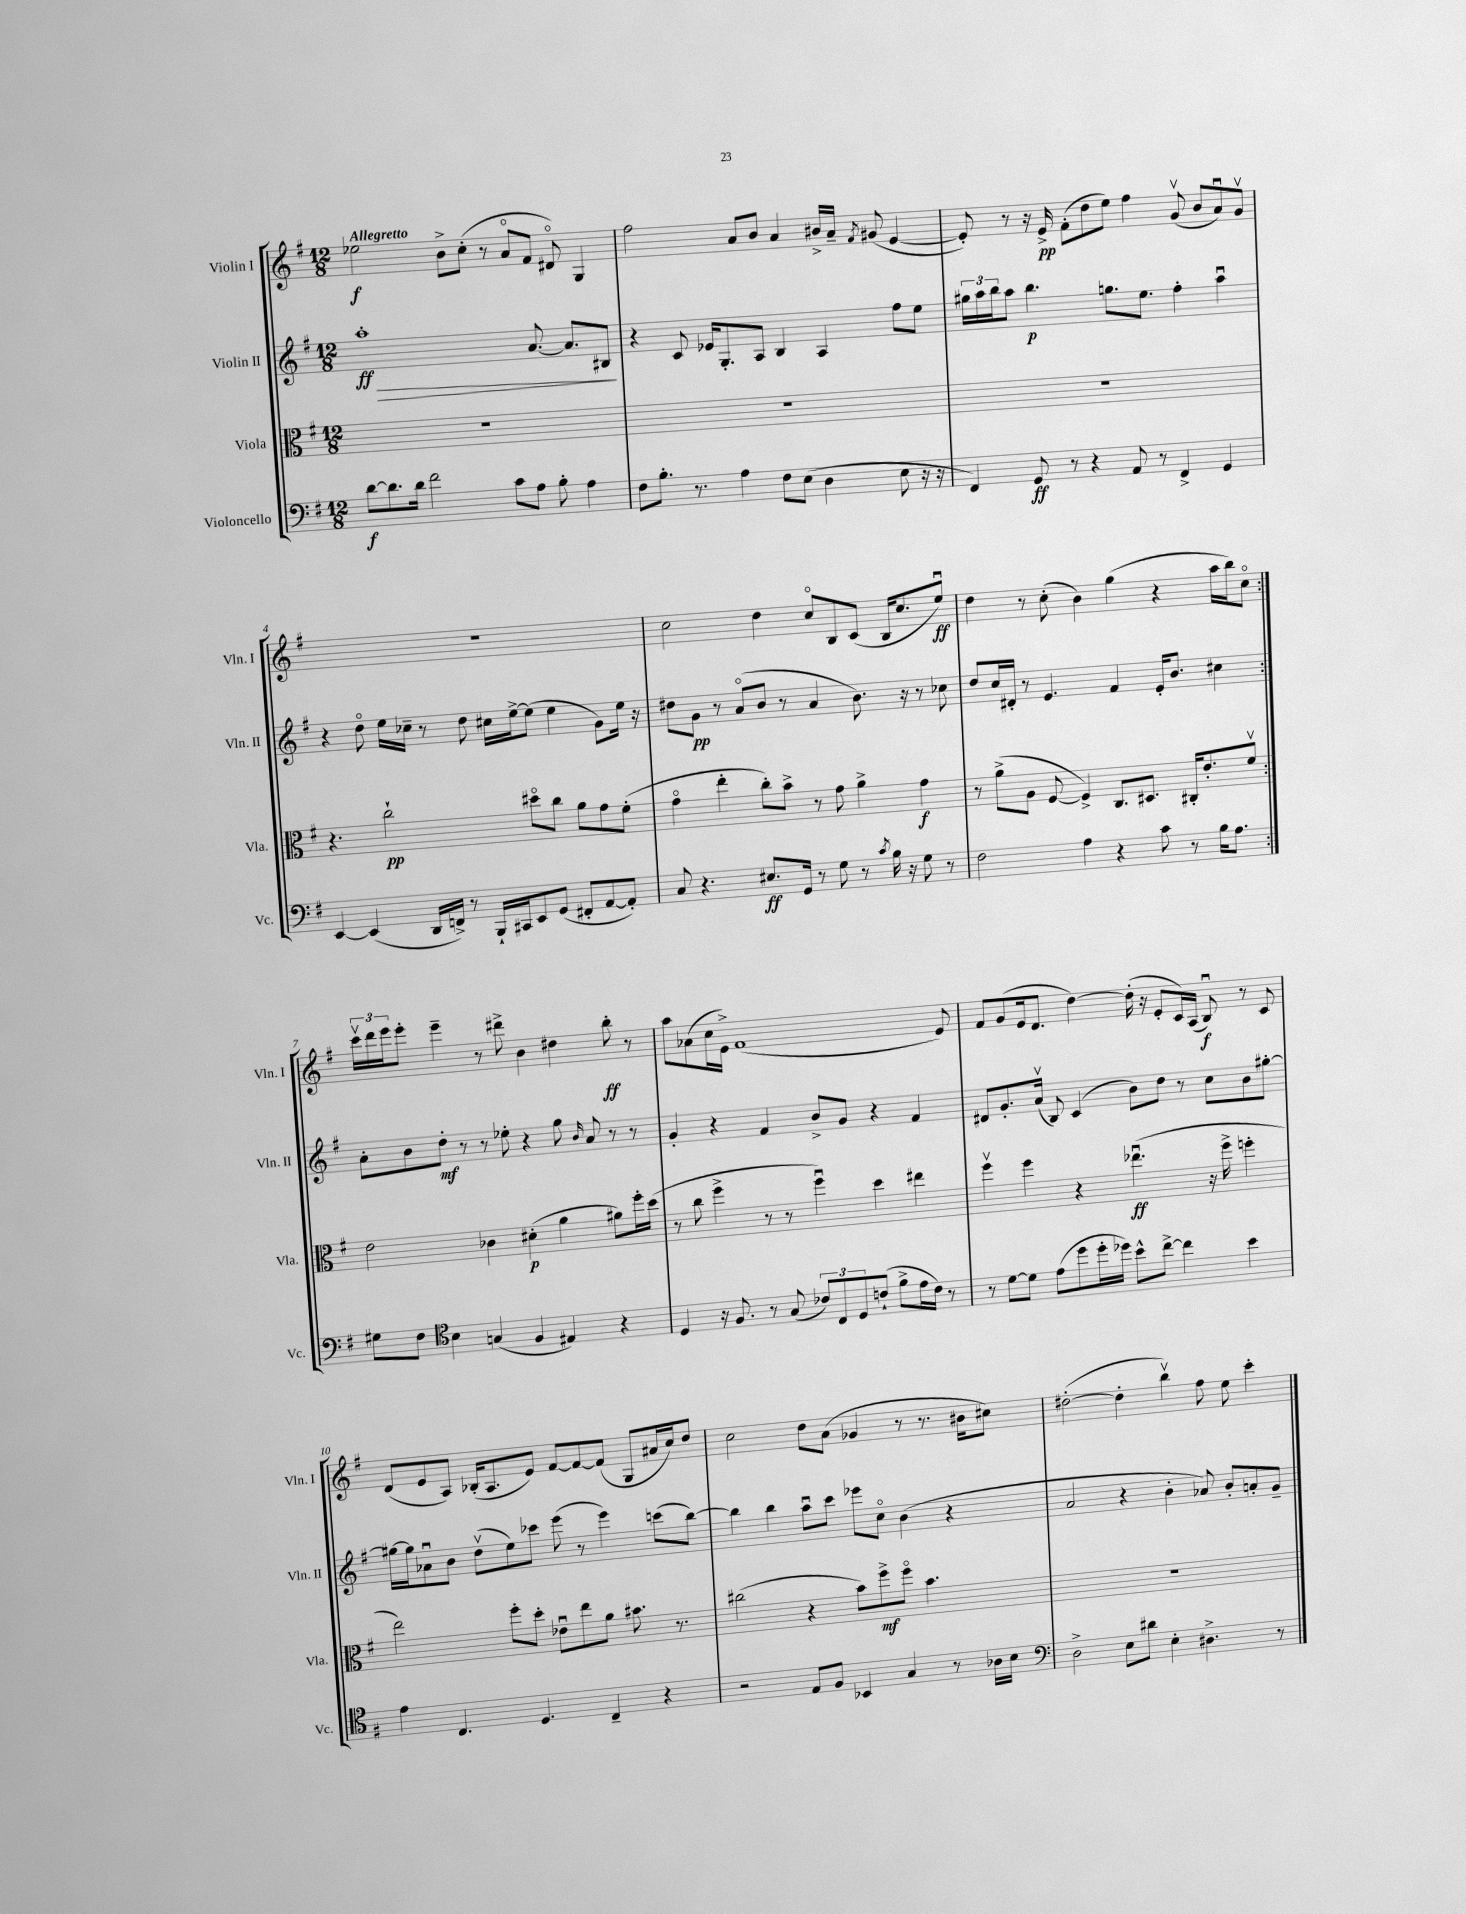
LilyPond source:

<<
\new StaffGroup <<
\new Staff = "s0" \with { instrumentName = "Violin I" shortInstrumentName = "Vln. I" } {
    \clef treble \key g \major \numericTimeSignature \time 12/8 \tempo "Allegretto"
    \repeat volta 2 { ees''2\f b'8-> c''8-.( r8 a'8\flageolet fis'8 dis'8\flageolet) g4 |
    fis''2 a'8 b'8 a'4 bis'16-> a'16-- \acciaccatura { fis'8 } gis'8( e'4~ |
    e'8-.) r8 r16 e'16->\pp fis'8-.( d''8 e''8) fis''4 g'8\upbow( b'8 a'8\downbow) g'8\upbow |
    R1. |
    c''2 d''4 c''8\flageolet b8 c'8( b16 c''8. e''8\downbow\ff) |
    d''4 r8 c''8-.( b'4) g''4( r4 a''16 b''16) c''8\flageolet | }
    \tuplet 3/2 { c'''16\upbow d'''16 e'''16 } e'''8-. e'''4-- r8 dis'''8-> b'4 dis''4 b''8-.\ff r8 |
    a''8 aes'8( c''16 e'16->) fis'1( e'8) |
    fis'8 g'8( e'16 d'8. d''4~) d''16-.( r16 e'8-. c'16) a16( b8\downbow\f) r8 c'8 |
    d'8( e'8 a8) bes16-.( a8. e'8) fis'8~ fis'8~ fis'8( g8 ais'16 c''16) d''8 |
    c''2 d''8 a'8( ges'4 r8 r8. bis'16 cis''8) |
    dis''2~-.( dis''4-. b''4\upbow) fis''8 e''8 c'''4-. \bar "|." |
}
\new Staff = "s1" \with { instrumentName = "Violin II" shortInstrumentName = "Vln. II" } {
    \clef treble \key g \major \numericTimeSignature \time 12/8
    \repeat volta 2 { a''1-.\ff\> a'8.~ a'8. bis8\! |
    r4 c'8 ees'16 g8.-. a8 b4 a4 fis''8 e''8 |
    \tuplet 3/2 { gis''16 a''16 b''16 } a''8 b''4.\p g''8. e''8. fis''4-. a''4\downbow |
    r4 d''8\flageolet e''16 ces''16-- r8 d''8 cis''16 e''16~-> e''8( e''4 g'8) e''16 r16 |
    dis''8 g'8\pp r8 a'8\flageolet( b'8 r8 a'4 b'8.) r16 r8 ces''8 |
    d''8 c''16 dis'16-. r8 e'4. fis'4 e'16-. b'8. cis''4 | }
    a'8-. b'8 d''8-.\mf r8 r8 ees''8-. r4 g''8 \grace { b'16 } a'8 r8 r8 |
    g'4-. r4 fis'4 b'8-> g'8 r4 fis'4 |
    dis'8 g'8.-. a'16\upbow( b8) c'4( b'8) d''8 r8 c''8 b'8 gis''8~-. |
    gis''16~ gis''16 aes'8\downbow b'8 d''8\upbow( e''8) ces'''8 e'''8( r8 e'''4) c'''8( b''8~) |
    b''4 b''4 a''8\downbow c'''8 ees'''8 c''8\flageolet b'4( r4 |
    a'2 r4 b'4-. aes'8) b'8-. a'8-. g'8-- \bar "|." |
}
\new Staff = "s2" \with { instrumentName = "Viola" shortInstrumentName = "Vla." } {
    \clef alto \key g \major \numericTimeSignature \time 12/8
    \repeat volta 2 { R1. |
    R1. |
    R1. |
    r4. c''2-!\pp dis''8\flageolet c''8 a'8 g'8 fis'8-.( |
    g'4\flageolet e''4-. c''8-.) b'8-> r8 g'8 a'4-> g'4\f |
    r8 a'8->( a8 fis8~ fis4->) c8. dis8. cis16-. e'8.-. fis'8\upbow | }
    e'2 ces'4 dis'4-.\p( a'4 ais'8) fis''16-. d''16( |
    r8 c''8 fis''4-> r8 r8 fis''4\downbow) d''4 eis''4 |
    fis''4\upbow fis''4 r4 ees''4.\downbow\ff( r16 fis''16-> f''4-. |
    e''2) fis''8-. d''8-. ees'8\downbow e''8 a'8 bis'8. r8. |
    cis''2( r4 b'8) fis''8->\mf fis''8\flageolet b'4. |
    R1. \bar "|." |
}
\new Staff = "s3" \with { instrumentName = "Violoncello" shortInstrumentName = "Vc." } {
    \clef bass \key g \major \numericTimeSignature \time 12/8
    \repeat volta 2 { d'8~\f d'8. d'16 fis'2 c'8 a8 b8-. a4 |
    fis8 b8.-. r8. a4 fis8 e8( d4 e8 r16 r16 |
    fis,4) g,8\ff r8 r4 a,8 r8 fis,4-> g,4 |
    e,4~ e,4( d,16 f,16->) r8 b,,16-! cis,16 e,8 g,8( fis,8-. a,8~ a,8-.) |
    c8 r4. eis8.\ff g,16 r8 g8 r8 \acciaccatura { c'8 } b16 r16 g8 r8 |
    fis2 a4 r4 c'8 r8 b16 a8. | }
    gis8 fis8 \clef tenor b4 g4( fis4 eis4) r4 |
    d4 r16 fis8. r8 g8( \tuplet 3/2 { ces'8) c8 d8 } c'8-!( fis'8-> e'16 c'16) r8 |
    r8 d'8~ d'8 e'8( d''8 d''16-. des''16) b'8-^ c''8~-> c''4 b'4 |
    e'4 c4. d4. c4-- r4 |
    r2 e8 fis8 bes,4 g4 r8 aes16 b16 |
    \clef bass d2-> e8 dis'8 e4-. dis4.-> r8 \bar "|." |
}
>>
>>
